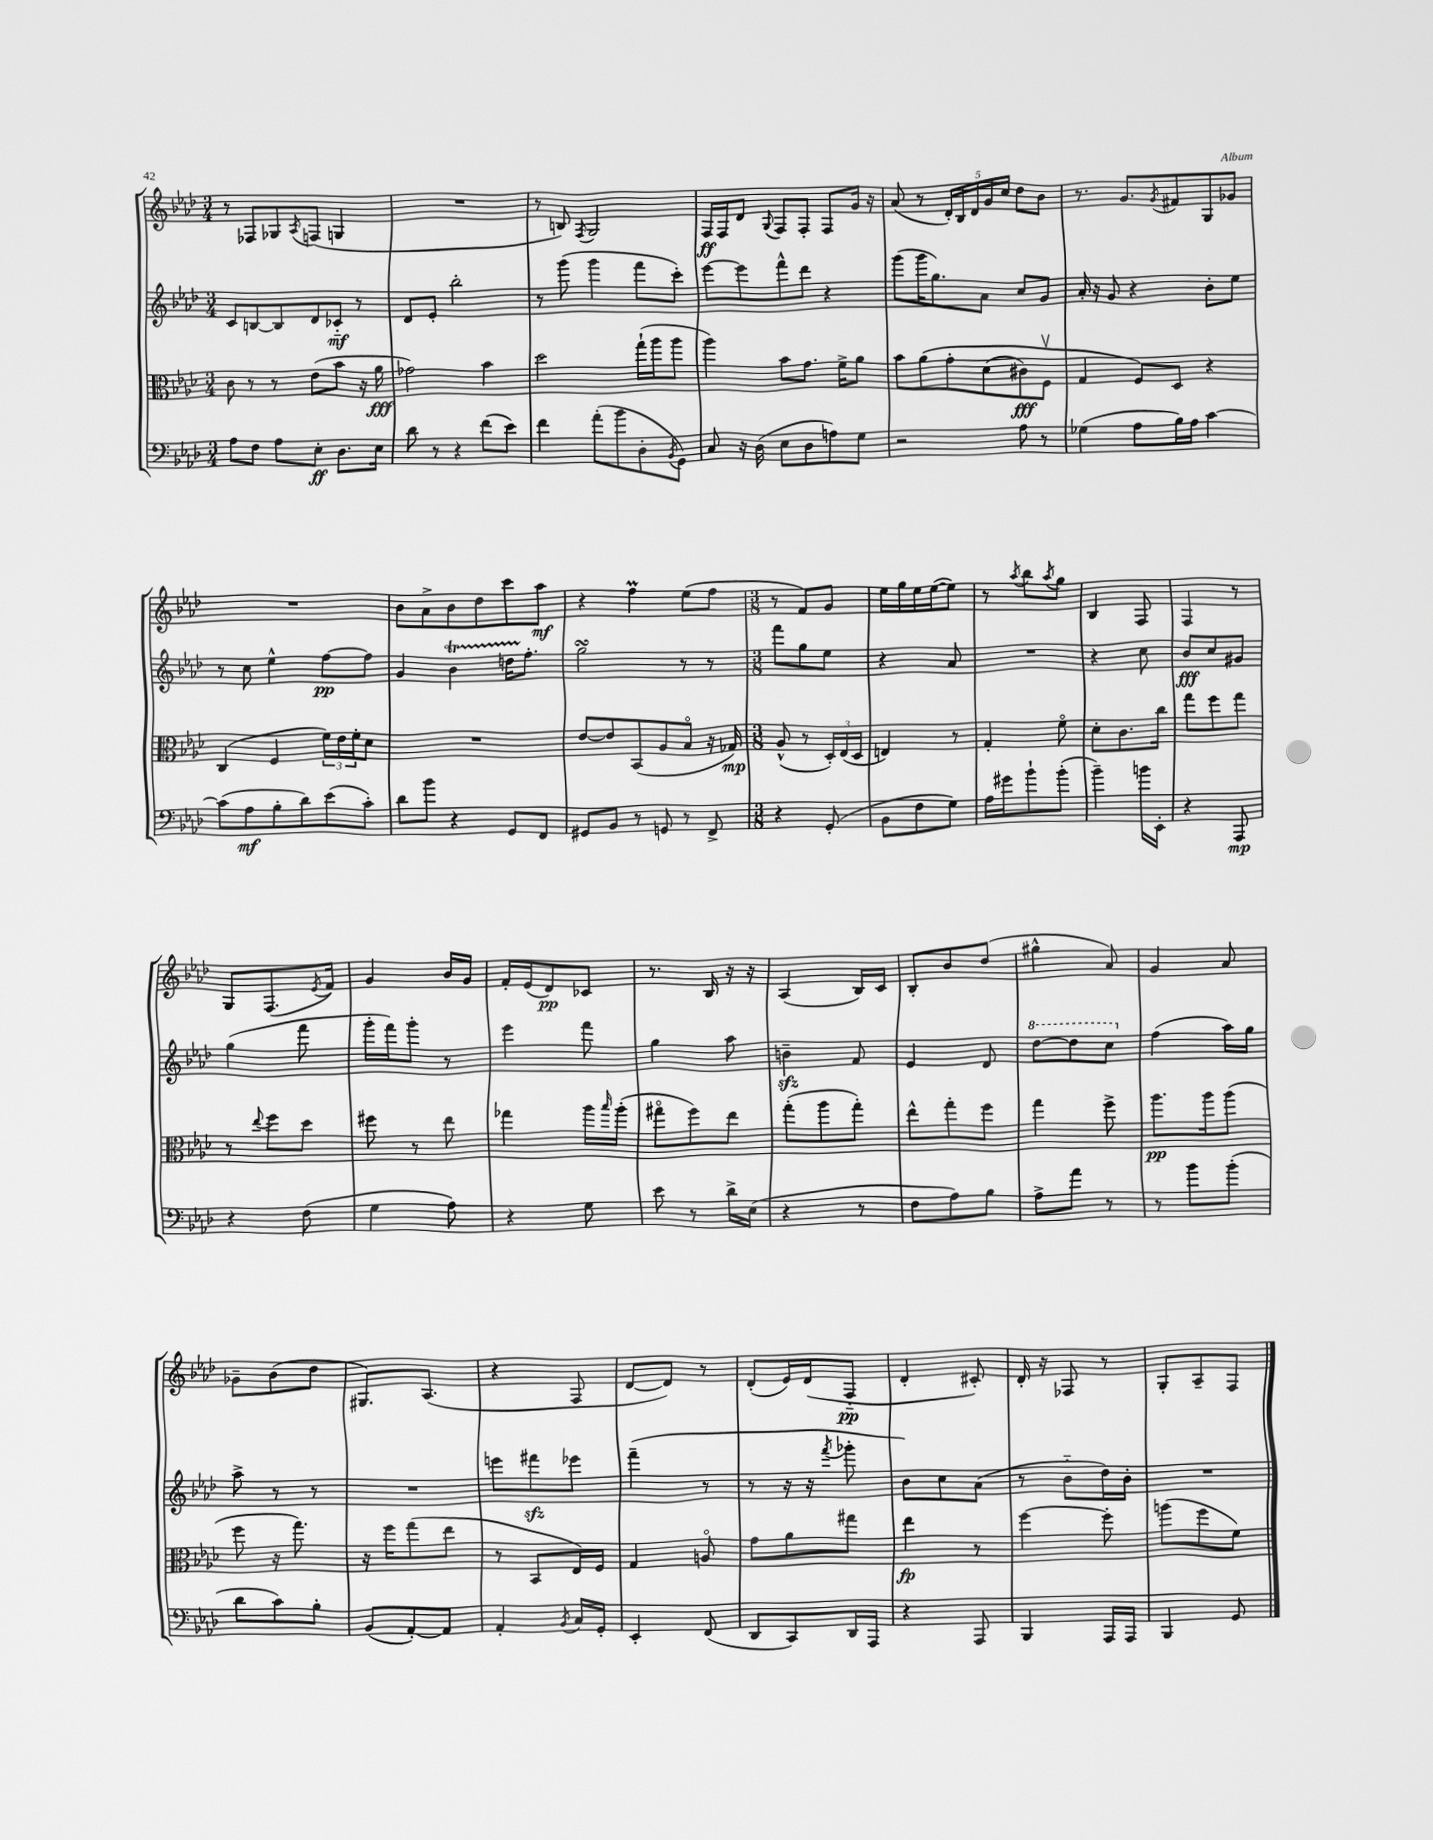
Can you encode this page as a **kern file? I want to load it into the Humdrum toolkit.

**kern	**kern	**kern	**kern
*staff4	*staff3	*staff2	*staff1
*clefF4	*clefC3	*clefG2	*clefG2
*k[b-e-a-d-]	*k[b-e-a-d-]	*k[b-e-a-d-]	*k[b-e-a-d-]
*M3/4	*M3/4	*M3/4	*M3/4
8A-\L	8c\	8c/L	8r
8F\J	8r	[8B/	8F-/L
8A-\L	8r	8B/]	8G-/
.	.	.	8qA-/
8E-'\J	(8e-\L	8d-/	(8F/J
8.D-\L	8b-\J	8c-'~/J	4G/
.	16r	8r	.
16E-\Jk	16a-\	.	.
=	=	=	=
8d-\	2g-\)	8d-/L	2.r
8r	.	8e-'/J	.
4r	.	2bb-'\	.
(8f\L	4b-\	.	.
8e-\J)	.	.	.
=	=	=	=
4f\	2dd-\	8r	8r
.	.	(8ggg\	8B/)
.	.	.	8qF/
(8a-'\L	.	4ggg\	2G/
8b-\	.	.	.
8D-'\	(16gg`\LL	8fff\L	.
.	16aa-\J	.	.
8qBB-/	.	.	.
8GG\J)	8aa-\J	8ccc'\J)	.
=	=	=	=
8C/	4aa-\)	[8eee-\L	16F/LL
.	.	.	16F/J
16r	.	8eee-\]	8d-/J
(16D-\	.	.	.
.	.	.	8qqG/
8E-\L	8b-\L	8fff^^\	8F/L
8D-\	8.g\J	8ddd-\J	8F'/J
8A\)	.	4r	8F/L
.	16f^\LK	.	.
8G\J	8a-\J	.	16g/Jk
.	.	.	16r
=	=	=	=
2r	8b-\L	(8ggg\L	(8a-/
.	&(8a-\	16ggg\K	8r
.	.	8.gg\)	.
.	8g'\	.	20d-'/LL)
.	.	.	20B-/
.	.	.	20d-/
.	(8d-\	8a-\J	.
.	.	.	20g/
.	.	.	20cc/JJ
8A-\	8c#\)	8cc/L	8dd-\L
8r	8Fv\J	8g/J	8b-\J
=	=	=	=
(4G-\	4G/	16a-'/	8.r
.	.	16r	.
.	.	8g/	.
.	.	.	8.g/L
8A-\L	8F/L&)	4r	.
.	.	.	8qg/
16B-\L)	8D-/J	.	8f#/
16A-\JJ	.	.	.
[4c\	4r	8b-'\L	8G/
.	.	8ee-\J	8g-/J
=	=	=	=
(8c\]L	(4C/	8r	2.r
8A-\	.	8cc\	.
8B-'\	4F/	4ee-^^\	.
8d-\)	.	.	.
(8e-\	24f\LL)	[8ff\L	.
.	24e-\	.	.
.	24f'\J	.	.
8c'\J)	8d-\J	8ff\]J	.
=	=	=	=
8d-\L	2.r	4g/	8b-\L
8b-\J	.	.	8a-^\
4r	.	4b-\	8b-\
.	.	.	8dd-\
8GG/L	.	16dd\LK	8ccc\
.	.	8.ff'\J	.
8FF/J	.	.	8aa-\J
=	=	=	=
8GG#/L	[8e-/L	2gg\	4r
8BB-/J	8e-/]	.	.
8r	(8BB-/	.	4ff\
8GG/	8A-/	.	.
8r	8B-o/J	8r	(8ee-\L
8FF^/	16r	8r	8ff\J
.	16G-/)	.	.
=	=	=	=
*M3/8	*M3/8	*M3/8	*M3/8
4r	(8A-^^/	8fff\L	8r
.	8r	8gg\	8f/L)
(8GG'/	24D-'/LL)	8ee-\J	8g/J
.	(24E-/	.	.
.	24D-/JJ	.	.
=	=	=	=
8BB-\L	4E/)	4r	16ee-\LL
.	.	.	16gg\
8F\	.	.	16ee-\
.	.	.	([16ee-\J
8G\J)	8r	8a-/	8ee-\]J)
=	=	=	=
16A-\LL	4G'/	4.r	8r
16g#\J	.	.	.
.	.	.	8qaa-/
8b-`\	.	.	8bb-\L
.	.	.	8qaa-/
(8b-'\J	8fo\	.	8gg\J
=	=	=	=
4b-~\)	8d-'\L	4r	4B-/
.	8.c\	.	.
16b\LL	.	8cc\	8F/
16EE-'\JJ	16cc\Jk	.	.
=	=	=	=
4r	8gg\L	8b-/L	4F/
.	8ff\	8cc/	.
8AAA-/	8gg\J	8g#/J	8r
=	=	=	=
4r	8r	(4gg\	8G/L
.	8qqee-/	.	.
.	8ff\L	.	(8.F/
(8F\	8dd-\J	8fff\	.
.	.	.	8qe-/
.	.	.	16f/Jk)
=	=	=	=
4G\	8ff#\	16ggg'\LL	4g/
.	.	16fff\J)	.
.	8r	8ggg'\J	.
8A-\)	8ee-\	8r	16b-/LL
.	.	.	16g/JJ
=	=	=	=
4r	4gg-\	4eee-\	16f'/LL
.	.	.	(16e-/J
.	.	.	8d-/)
8G\	16aa-\LL	8fff\	8c-/J
.	16qqbb-/	.	.
.	(16aa-'\JJ	.	.
=	=	=	=
8e-\	8gg#o\L	4gg\	8.r
8r	8ff\)	.	.
.	.	.	16B-/
16d-^\LL	8ee-\J	8aa-\	16r
(16E-\JJ	.	.	16r
=	=	=	=
4r	(8gg'\L	4b~\	(4A-/
.	8aa-\	.	.
8r	8gg'\J)	8f/	16B-/LL)
.	.	.	16c/JJ
=	=	=	=
8F\L	8ee-^^\L	4e-/	8B-'/L
8A-\)	8gg'\	.	8b-/
8B-\J	8ff\J	8d-/	(8dd-/J
=	=	=	=
8A-^\L	4gg\	[8ddd-\L	4gg#^^\
8a-\J	.	8ddd-\]	.
8r	8ff^\	8ccc\J	8a-/)
=	=	=	=
8r	8.aa-\L	(4ff\	4g/
8b-\L	.	.	.
.	16aa-\k	.	.
(8b-'\J	(8aa-\J	16aa-\LL)	8a-/
.	.	16gg\JJ	.
=	=	=	=
8d-\L	8ff\	8aa-^\	8g-~\L
8c\)	16r	8r	(8b-\
.	8.gg\)	.	.
8B-'\J	.	8r	8dd-\J
=	=	=	=
(8BB-/L	16r	4.r	8.G#/L)
.	16ff\LK	.	.
[8AA-'/)	(8gg\	.	.
.	.	.	(8.A-/J
8AA-/]J	8ee-\J	.	.
=	=	=	=
4AA-'/	8r	8eee\L	4r
.	8BB-/L	8fff#\	.
8qBB-/	.	.	.
16C/LL	16E-/L)	8eee-\J	8F/
16GG'/JJ	16F/JJ	.	.
=	=	=	=
4EE-'/	4G/	(4fff~\	[8d-/L
.	.	.	8d-/]J)
(8FF/	8Ao/	8r	8r
=	=	=	=
8DD-/L	8g\L	8r	(8d-'/L
8CC/)	8a-\	16r	16e-/L)
.	.	16r	(16d-/J
.	.	8qfff/	.
16DD-/L	8gg#\J	8ggg-'\	8F'~/J
16AAA-/JJ	.	.	.
=	=	=	=
4r	4ee-\	8b-\L)	4d-'/
.	.	8cc\	.
8AAA-/	8r	(8a-\J	8c#'/)
=	=	=	=
4BBB-/	[4ff\	8r	16d-'/
.	.	.	16r
.	.	8b-'~\L	8F-/
16AAA-/LL	8ff'\]	16dd-\L)	8r
16AAA-/JJ	.	16b-'\JJ	.
=	=	=	=
4BBB-/	(8aa\L	4.r	8G'/L
.	8ff\	.	8A-~/
8GG/	8f\J)	.	8F/J
==	==	==	==
*-	*-	*-	*-
